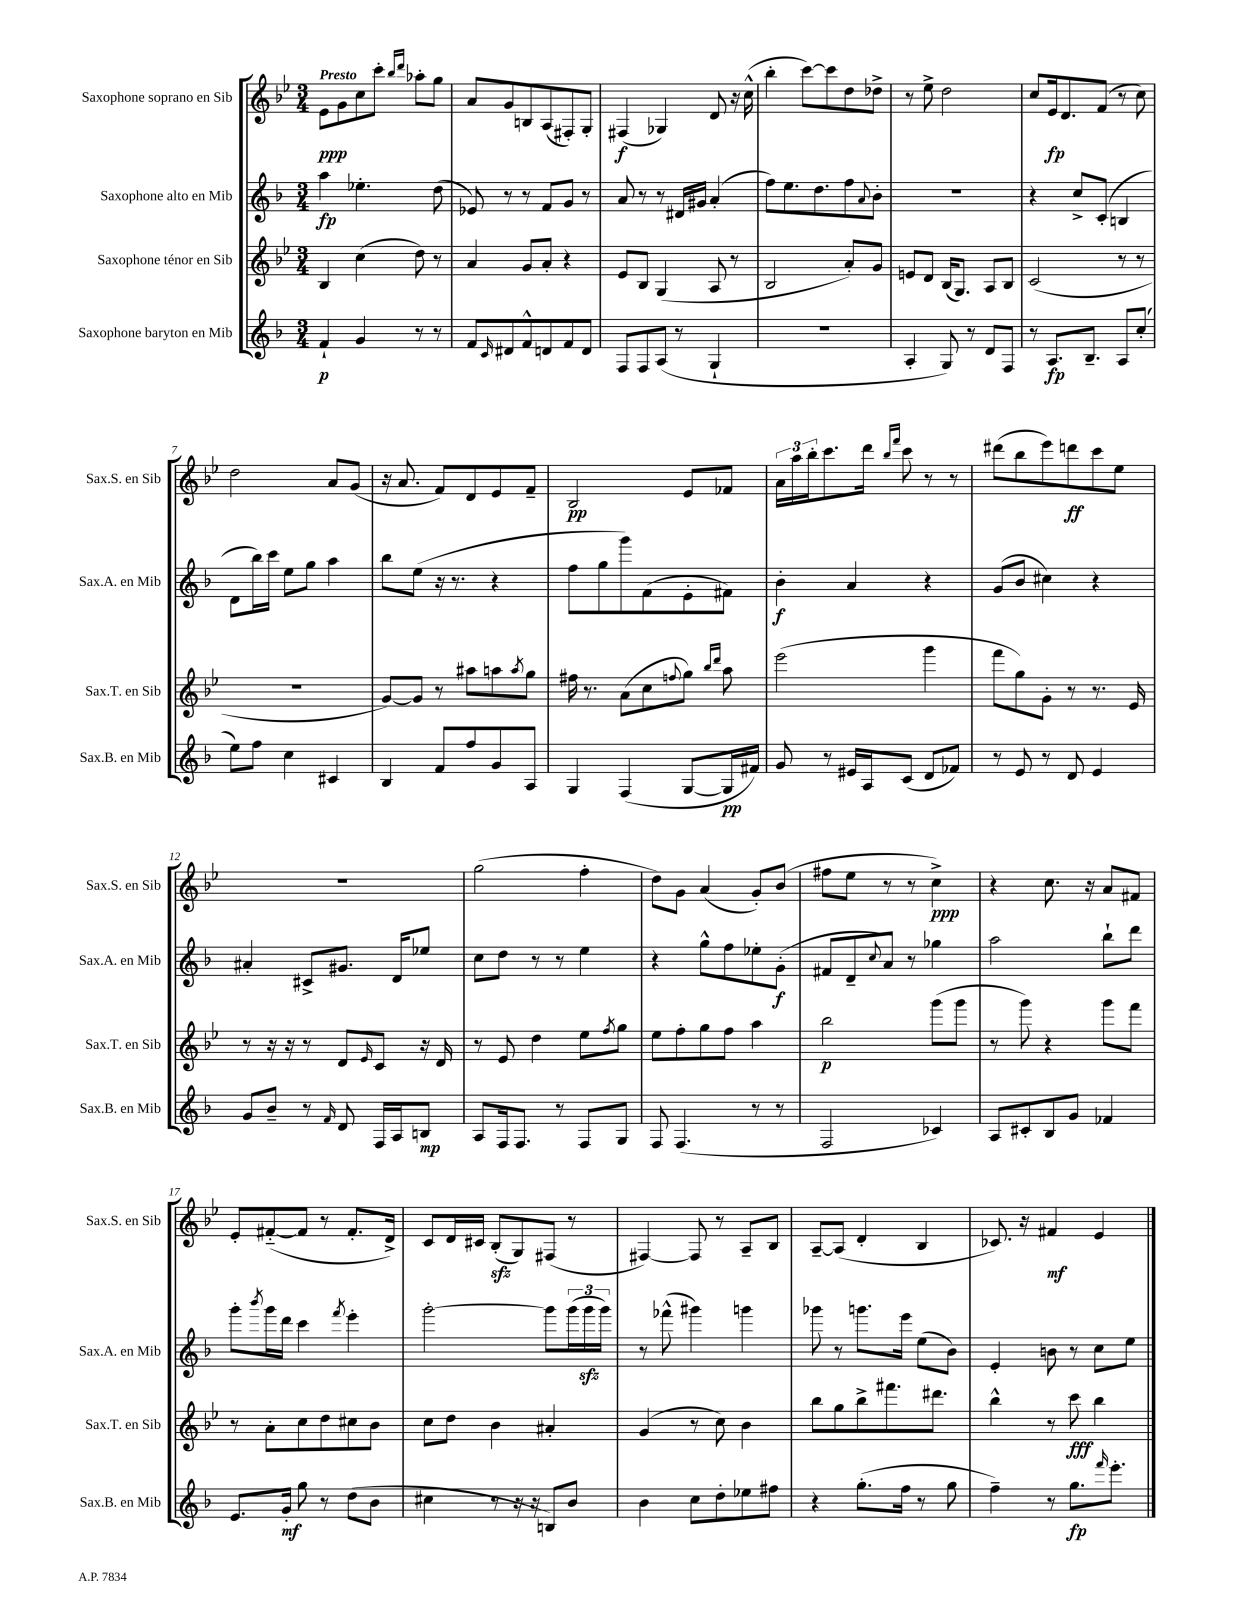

**kern	**dynam	**kern	**dynam	**kern	**dynam	**kern	**dynam
*part4	*part4	*part3	*part3	*part2	*part2	*part1	*part1
*staff4	*staff4	*staff3	*staff3	*staff2	*staff2	*staff1	*staff1
*I"Saxophone baryton en Mib	*	*I"Saxophone ténor en Sib	*	*I"Saxophone alto en Mib	*	*I"Saxophone soprano en Sib	*
*I'Sax.B. en Mib	*	*I'Sax.T. en Sib	*	*I'Sax.A. en Mib	*	*I'Sax.S. en Sib	*
*clefG2	*	*clefG2	*	*clefG2	*	*clefG2	*
*k[b-]	*	*k[b-e-]	*	*k[b-]	*	*k[b-e-]	*
*M3/4	*	*M3/4	*	*M3/4	*	*M3/4	*
=1	=1	=1	=1	=1	=1	=1	=1
!	!	!	!	!	!	!LO:TX:a:B:t=Presto	!
4f`/	p	4B-/	.	4aa\	fp	8e-\L	ppp
.	.	.	.	.	.	8g\	.
4g/	.	(4cc\	.	4.ee-X'\	.	8cc\	.
.	.	.	.	.	.	8ccc'\J	.
.	.	.	.	.	.	16qqbb-/LL	.
.	.	.	.	.	.	16qqddd/JJ	.
8r	.	8dd\)	.	.	.	8aa-X'\L	.
8r	.	8r	.	(8dd\	.	8gg\J	.
=2	=2	=2	=2	=2	=2	=2	=2
8f/L	.	4a/	.	8e-X/)	.	8a/L	.
16qqc/	.	.	.	.	.	.	.
8d#X/	.	.	.	8r	.	8g/	.
8f^^/	.	8g/L	.	8r	.	8Bn/	.
8dn/	.	8a'/J	.	8f/L	.	(8A/	.
8f/	.	4r	.	8g/J	.	8F#X'/)	.
8d/J	.	.	.	8r	.	8G'/J	.
=3	=3	=3	=3	=3	=3	=3	=3
8F/L	.	8e-/L	.	8a/	.	(4F#X/	f
8F/	.	8B-/J	.	8r	.	.	.
(8A/J	.	(4G/	.	8r	.	4G-X/)	.
8r	.	.	.	16d#X/LL	.	.	.
.	.	.	.	16g#X/JJ	.	.	.
4G`/	.	8A/	.	(4a'/	.	8d/	.
.	.	8r	.	.	.	16r	.
.	.	.	.	.	.	(16cc^^\	.
=4	=4	=4	=4	=4	=4	=4	=4
2.r	.	2B-/	.	8ff\L)	.	4bb-'\	.
.	.	.	.	8.ee\	.	.	.
.	.	.	.	.	.	[8ccc\L)	.
.	.	.	.	8.dd\	.	.	.
.	.	.	.	.	.	8ccc\]	.
.	.	8a'/L)	.	8ff\	.	8dd\	.
.	.	.	.	8qqa/	.	.	.
.	.	8g/J	.	8b-'\J	.	8dd-X^\J	.
=5	=5	=5	=5	=5	=5	=5	=5
4A'/	.	8en/L	.	2.r	.	8r	.
.	.	8d/J	.	.	.	8ee-^\	.
8G/)	.	(16B-/KL	.	.	.	2dd\	.
.	.	8.G/J)	.	.	.	.	.
8r	.	.	.	.	.	.	.
8d/L	.	8A/L	.	.	.	.	.
8F/J	.	8B-/J	.	.	.	.	.
=6	=6	=6	=6	=6	=6	=6	=6
8r	.	(2c/	.	4r	.	8cc/L	.
8.A/L	fp	.	.	.	.	16e-/k	fp
.	.	.	.	.	.	8.d/	.
.	.	.	.	8cc^/L	.	.	.
8.B-~/J	.	.	.	.	.	.	.
.	.	.	.	(8c'/J	.	(8f/J	.
8A/L	.	8r	.	4Bn/	.	8r	.
(8cc'/J	.	8r	.	.	.	8cc\)	.
!!LO:LB:g=z
=7	=7	=7	=7	=7	=7	=7	=7
8ee\L)	.	2.r	.	8d\L	.	2dd\	.
8ff\J	.	.	.	16bb-\L)	.	.	.
.	.	.	.	16ccc\JJ	.	.	.
4cc\	.	.	.	8ee\L	.	.	.
.	.	.	.	8gg\J	.	.	.
4c#X/	.	.	.	4aa\	.	8a/L	.
.	.	.	.	.	.	(8g/J	.
=8	=8	=8	=8	=8	=8	=8	=8
4B-/	.	[8g/L)	.	8bb-\L	.	16r	.
.	.	.	.	.	.	8.a/	.
.	.	8g/J]	.	(8ee\J	.	.	.
8f/L	.	8r	.	16r	.	8f/L)	.
.	.	.	.	8.r	.	.	.
8ff/	.	8aa#X\L	.	.	.	8d/	.
8g/	.	8aan\	.	4r	.	8e-/	.
.	.	8qaa/	.	.	.	.	.
8A/J	.	8gg\J	.	.	.	8f~/J	.
=9	=9	=9	=9	=9	=9	=9	=9
4G/	.	16ff#X\	.	8ff\L	.	2B-/	pp
.	.	8.r	.	.	.	.	.
.	.	.	.	8gg\	.	.	.
(4F/	.	(8a\L	.	8ggg\)	.	.	.
.	.	8cc\	.	(8f\	.	.	.
.	.	8qqffn/	.	.	.	.	.
[8G/L	.	8gg\J)	.	8e'\	.	8e-/L	.
.	.	16qqbb-/LL	.	.	.	.	.
.	.	16qqddd/JJ	.	.	.	.	.
16G/L]	pp	8aa\	.	8f#X\J)	.	8f-X/J	.
16f#X/JJ)	.	.	.	.	.	.	.
=10	=10	=10	=10	=10	=10	=10	=10
8g/	.	(2eee-\	.	4b-'\	f	24a\LL	.
.	.	.	.	.	.	24aa\	.
.	.	.	.	.	.	24bb-'\J	.
8r	.	.	.	.	.	8.ccc\	.
16e#X/LL	.	.	.	4a/	.	.	.
16A/J	.	.	.	.	.	16ddd\Jk	.
.	.	.	.	.	.	16qqbb-/LL	.
.	.	.	.	.	.	16qqfff/JJ	.
(8c/J	.	.	.	.	.	8ccc\	.
8d/L	.	4ggg\	.	4r	.	8r	.
8f-X/J)	.	.	.	.	.	8r	.
=11	=11	=11	=11	=11	=11	=11	=11
8r	.	8fff\L	.	(8g/L	.	(8ddd#X\L	.
8e/	.	8gg\)	.	8b-/J	.	8bb-\	.
8r	.	8g'\J	.	4cc#X\)	.	8eee-\)	.
8d/	.	8r	.	.	.	8dddn\	ff
4e/	.	8.r	.	4r	.	8ccc\	.
.	.	.	.	.	.	8ee-\J	.
.	.	16e-/	.	.	.	.	.
!!LO:LB:g=z
=12	=12	=12	=12	=12	=12	=12	=12
8g/L	.	8r	.	4a#X'/	.	2.r	.
8b-~/J	.	16r	.	.	.	.	.
.	.	16r	.	.	.	.	.
8r	.	8r	.	8c#X^/L	.	.	.
16qqf/	.	.	.	.	.	.	.
8d/	.	8d/L	.	8.g#X/J	.	.	.
.	.	16qqe-/	.	.	.	.	.
16F/LL	.	8c/J	.	.	.	.	.
16A/J	.	.	.	16d/KL	.	.	.
8Bn/J	mp	16r	.	8ee-X/J	.	.	.
.	.	16d/	.	.	.	.	.
=13	=13	=13	=13	=13	=13	=13	=13
8A/L	.	8r	.	8cc\L	.	(2gg\	.
16F/k	.	8e-/	.	8dd\J	.	.	.
8.F/J	.	.	.	.	.	.	.
.	.	4dd\	.	8r	.	.	.
8r	.	.	.	8r	.	.	.
8F/L	.	8ee-\L	.	4ee\	.	4ff'\	.
.	.	8qff/	.	.	.	.	.
8G/J	.	8gg\J	.	.	.	.	.
=14	=14	=14	=14	=14	=14	=14	=14
8F/	.	8ee-\L	.	4r	.	8dd\L)	.
(4.F/	.	8ff'\	.	.	.	8g\J	.
.	.	8gg\	.	8gg^^\L	.	(4a/	.
.	.	8ff\J	.	8ff\	.	.	.
8r	.	4aa\	.	8ee-X'\	.	8g'/L)	.
8r	.	.	.	(8g'\J	f	(8b-/J	.
=15	=15	=15	=15	=15	=15	=15	=15
2F/	.	2bb-\	p	8f#X/L	.	8ff#X\L	.
.	.	.	.	8d~/	.	8ee-\J	.
.	.	.	.	8qqcc/	.	.	.
.	.	.	.	8a/J)	.	8r	.
.	.	.	.	8r	.	8r	.
4c-X/)	.	(8ggg\L	.	4gg-X\	.	4cc^\)	ppp
.	.	8ggg\J	.	.	.	.	.
=16	=16	=16	=16	=16	=16	=16	=16
8A/L	.	8r	.	2aa\	.	4r	.
8c#X'/	.	8ggg\)	.	.	.	.	.
8B-/	.	4r	.	.	.	8.cc\	.
8g/J	.	.	.	.	.	.	.
.	.	.	.	.	.	16r	.
4f-X/	.	8ggg\L	.	8bb-`\L	.	8a/L	.
.	.	8fff\J	.	8ddd\J	.	8f#X/J	.
!!LO:LB:g=z
=17	=17	=17	=17	=17	=17	=17	=17
8.e/L	.	8r	.	8ggg'\L	.	8e-'/L	.
.	.	.	.	8qbbb-/	.	.	.
.	.	8a'\L	.	16ggg\L	.	([8f#X/	.
16g'/Jk	mf	.	.	16ddd\JJ	.	.	.
8gg\	.	8cc\	.	4ccc\	.	8f#/J]	.
8r	.	8dd\	.	.	.	8r	.
.	.	.	.	8qfff/	.	.	.
(8dd\L	.	8cc#X\	.	4eee'\	.	8.f#'/L	.
8b-\J	.	8b-\J	.	.	.	.	.
.	.	.	.	.	.	16d^/Jk)	.
=18	=18	=18	=18	=18	=18	=18	=18
4cc#X\	.	8cc\L	.	[2ggg'\	.	8c/L	.
.	.	8dd\J	.	.	.	16d/L	.
.	.	.	.	.	.	16c#X/JJ	.
8r	.	4b-\	.	.	.	(8B-zz'/L	.
16r	.	.	.	.	.	8G/)	.
16r	.	.	.	.	.	.	.
8Bn/L)	.	4a#X'/	.	8ggg\L]	.	(8F#X/J	.
8b-/J	.	.	.	(24ggg\L	.	8r	.
.	.	.	.	24gggzz\	.	.	.
.	.	.	.	24ggg\JJ)	.	.	.
=19	=19	=19	=19	=19	=19	=19	=19
4b-\	.	(4g/	.	8r	.	[4F#X/)	.
.	.	.	.	(8fff-X^^\	.	.	.
8cc\L	.	8r	.	4ggg#X\)	.	8F#/]	.
8dd'\	.	8cc\)	.	.	.	8r	.
8ee-X\	.	4b-\	.	4gggn\	.	8A~/L	.
8ff#X\J	.	.	.	.	.	8B-/J	.
=20	=20	=20	=20	=20	=20	=20	=20
4r	.	8bb-\L	.	8ggg-X\	.	[8A~/L	.
.	.	8gg\	.	8r	.	(8A/J]	.
(8.gg'\L	.	8bb-^\	.	8.gggn\L	.	4d'/	.
.	.	8.fff#X\	.	.	.	.	.
16ff\Jk	.	.	.	16eee\Jk	.	.	.
8r	.	.	.	(8ee\L	.	4B-/	.
.	.	8.ddd#X\J	.	.	.	.	.
8gg\	.	.	.	8b-\J)	.	.	.
=21	=21	=21	=21	=21	=21	=21	=21
4ff~\)	.	4bb-^^\	.	4e'/	.	8.c-X/)	.
.	.	.	.	.	.	16r	.
8r	.	8r	.	8bn\	.	4f#X/	mf
8.gg\L	fp	8ccc\	fff	8r	.	.	.
.	.	4bb-\	.	8cc\L	.	4e-/	.
16qqfff/	.	.	.	.	.	.	.
8.eee'\J	.	.	.	.	.	.	.
.	.	.	.	8ee\J	.	.	.
==	==	==	==	==	==	==	==
*-	*-	*-	*-	*-	*-	*-	*-
